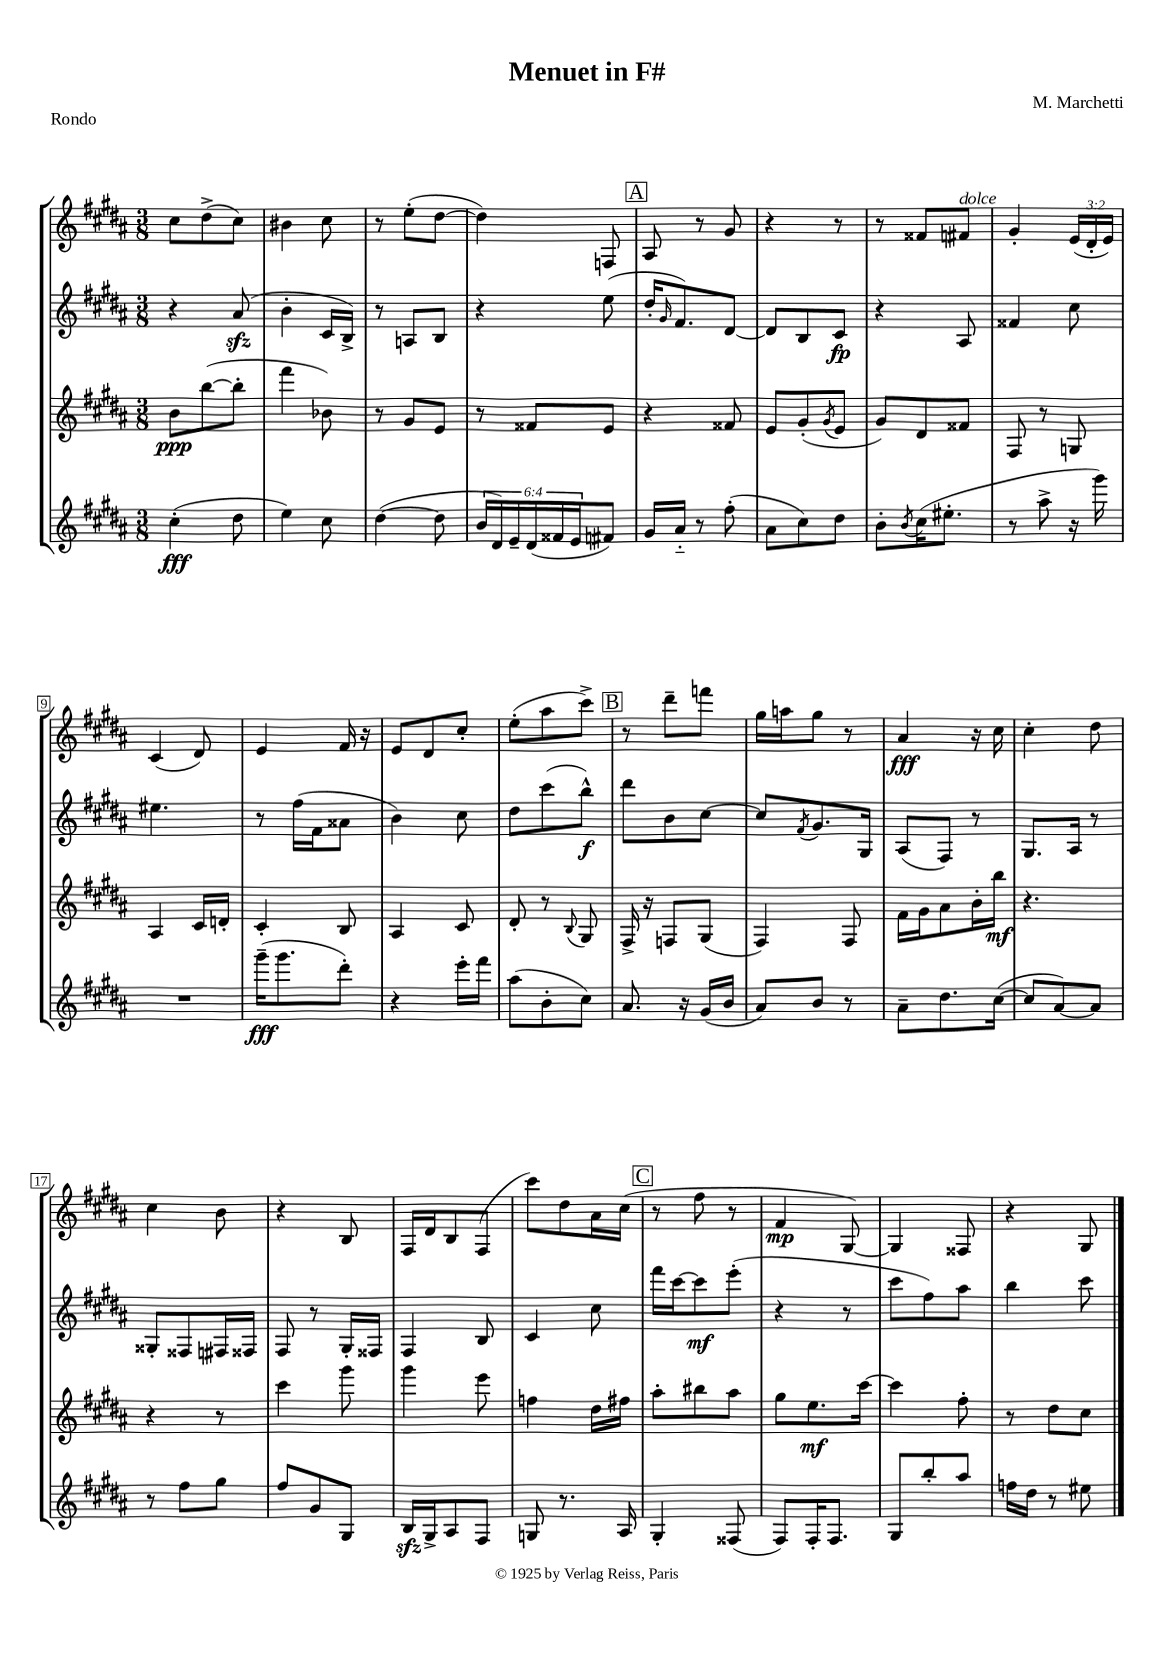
\header { title = "Menuet in F#" composer = "M. Marchetti" piece = "Rondo" }
<<
\new StaffGroup <<
\new Staff = "s0" {
    \clef treble \key b \major \numericTimeSignature \time 3/8 \override Staff.TupletNumber.text = #tuplet-number::calc-fraction-text
    cis''8 dis''8->( cis''8) |
    bis'4 cis''8 |
    r8 e''8-.( dis''8~ |
    dis''4) f8 |
    \mark \markup { \box "A" } ais8 r8 gis'8 |
    r4 r8 |
    r8 fisis'8 fis'8^\markup { \italic "dolce" } |
    gis'4-. \tuplet 3/2 { e'16( dis'16-. e'16) } |
    cis'4( dis'8) |
    e'4 fis'16 r16 |
    e'8 dis'8 cis''8-. |
    e''8-.( ais''8 cis'''8->) |
    \mark \markup { \box "B" } r8 dis'''8-- f'''8 |
    gis''16 a''16 gis''8 r8 |
    ais'4\fff r16 cis''16 |
    cis''4-. dis''8 |
    cis''4 b'8 |
    r4 b8 |
    fis16 dis'16 b8 fis8( |
    cis'''8) dis''8 ais'16 cis''16( |
    \mark \markup { \box "C" } r8 fis''8 r8 |
    fis'4\mp gis8~) |
    gis4 fisis8 |
    r4 gis8 \bar "|." |
}
\new Staff = "s1" {
    \clef treble \key b \major \numericTimeSignature \time 3/8
    r4 ais'8\sfz( |
    b'4-. cis'16 b16->) |
    r8 a8 b8 |
    r4 e''8( |
    \mark \markup { \box "A" } dis''16-. \grace { gis'16 } fis'8.) dis'8~ |
    dis'8 b8 cis'8\fp |
    r4 ais8 |
    fisis'4 cis''8 |
    eis''4. |
    r8 fis''16( fis'16 aisis'8 |
    b'4) cis''8 |
    dis''8 cis'''8( b''8-^\f) |
    \mark \markup { \box "B" } dis'''8 b'8 cis''8~ |
    cis''8 \acciaccatura { fis'8 } gis'8. gis16 |
    ais8( fis8) r8 |
    gis8. ais16 r8 |
    gisis8-. fisis8 fis16 fisis16 |
    fis8 r8 gis16-. fisis16 |
    fis4 b8 |
    cis'4 cis''8 |
    \mark \markup { \box "C" } fis'''16 cis'''16~ cis'''8\mf e'''8-.( |
    r4 r8 |
    cis'''8 fis''8) ais''8 |
    b''4 cis'''8 \bar "|." |
}
\new Staff = "s2" {
    \clef treble \key b \major \numericTimeSignature \time 3/8
    b'8\ppp b''8~( b''8-. |
    fis'''4 bes'8) |
    r8 gis'8 e'8 |
    r8 fisis'8 e'8 |
    \mark \markup { \box "A" } r4 fisis'8 |
    e'8 gis'8-.( \acciaccatura { gis'8 } e'8 |
    gis'8) dis'8 fisis'8 |
    fis8 r8 g8 |
    ais4 cis'16 d'16-. |
    cis'4-. b8 |
    ais4 cis'8 |
    dis'8-. r8 \appoggiatura { b8 } gis8 |
    \mark \markup { \box "B" } fis16-> r16 f8 gis8( |
    fis4) fis8 |
    fis'16 gis'16 ais'8 b'16-. b''16\mf |
    r4. |
    r4 r8 |
    cis'''4 gis'''8 |
    gis'''4 e'''8 |
    f''4 dis''16 fis''16 |
    \mark \markup { \box "C" } ais''8-. bis''8 ais''8 |
    gis''8 e''8.\mf cis'''16~ |
    cis'''4 fis''8-. |
    r8 dis''8 cis''8 \bar "|." |
}
\new Staff = "s3" {
    \clef treble \key b \major \numericTimeSignature \time 3/8 \override Staff.TupletNumber.text = #tuplet-number::calc-fraction-text
    cis''4-.\fff( dis''8 |
    e''4) cis''8 |
    dis''4~( dis''8 |
    \tuplet 6/4 { b'16 dis'16) e'16-- dis'16( fisis'16 e'16 } fis'8) |
    \mark \markup { \box "A" } gis'16 ais'16-_ r8 fis''8-.( |
    ais'8 cis''8) dis''8 |
    b'8-. \acciaccatura { b'8 } cis''16( eis''8.-. |
    r8 ais''8-> r16 gis'''16) |
    R4. |
    gis'''16--\fff( gis'''8. dis'''8-.) |
    r4 e'''16-. fis'''16 |
    ais''8( b'8-. cis''8) |
    \mark \markup { \box "B" } ais'8. r16 gis'16( b'16 |
    ais'8) b'8 r8 |
    ais'8-- dis''8. cis''16~( |
    cis''8 ais'8~) ais'8 |
    r8 fis''8 gis''8 |
    fis''8 gis'8 gis8 |
    b16\sfz gis16-> ais8 fis8 |
    g8 r8. ais16 |
    \mark \markup { \box "C" } gis4-. fisis8( |
    fis8) fis16-. fis8. |
    gis8 b''8-. ais''8 |
    f''16 dis''16 r8 eis''8 \bar "|." |
}
>>
>>
\layout { \context { \Score \override BarNumber.stencil = #(make-stencil-boxer 0.1 0.3 ly:text-interface::print) } }
